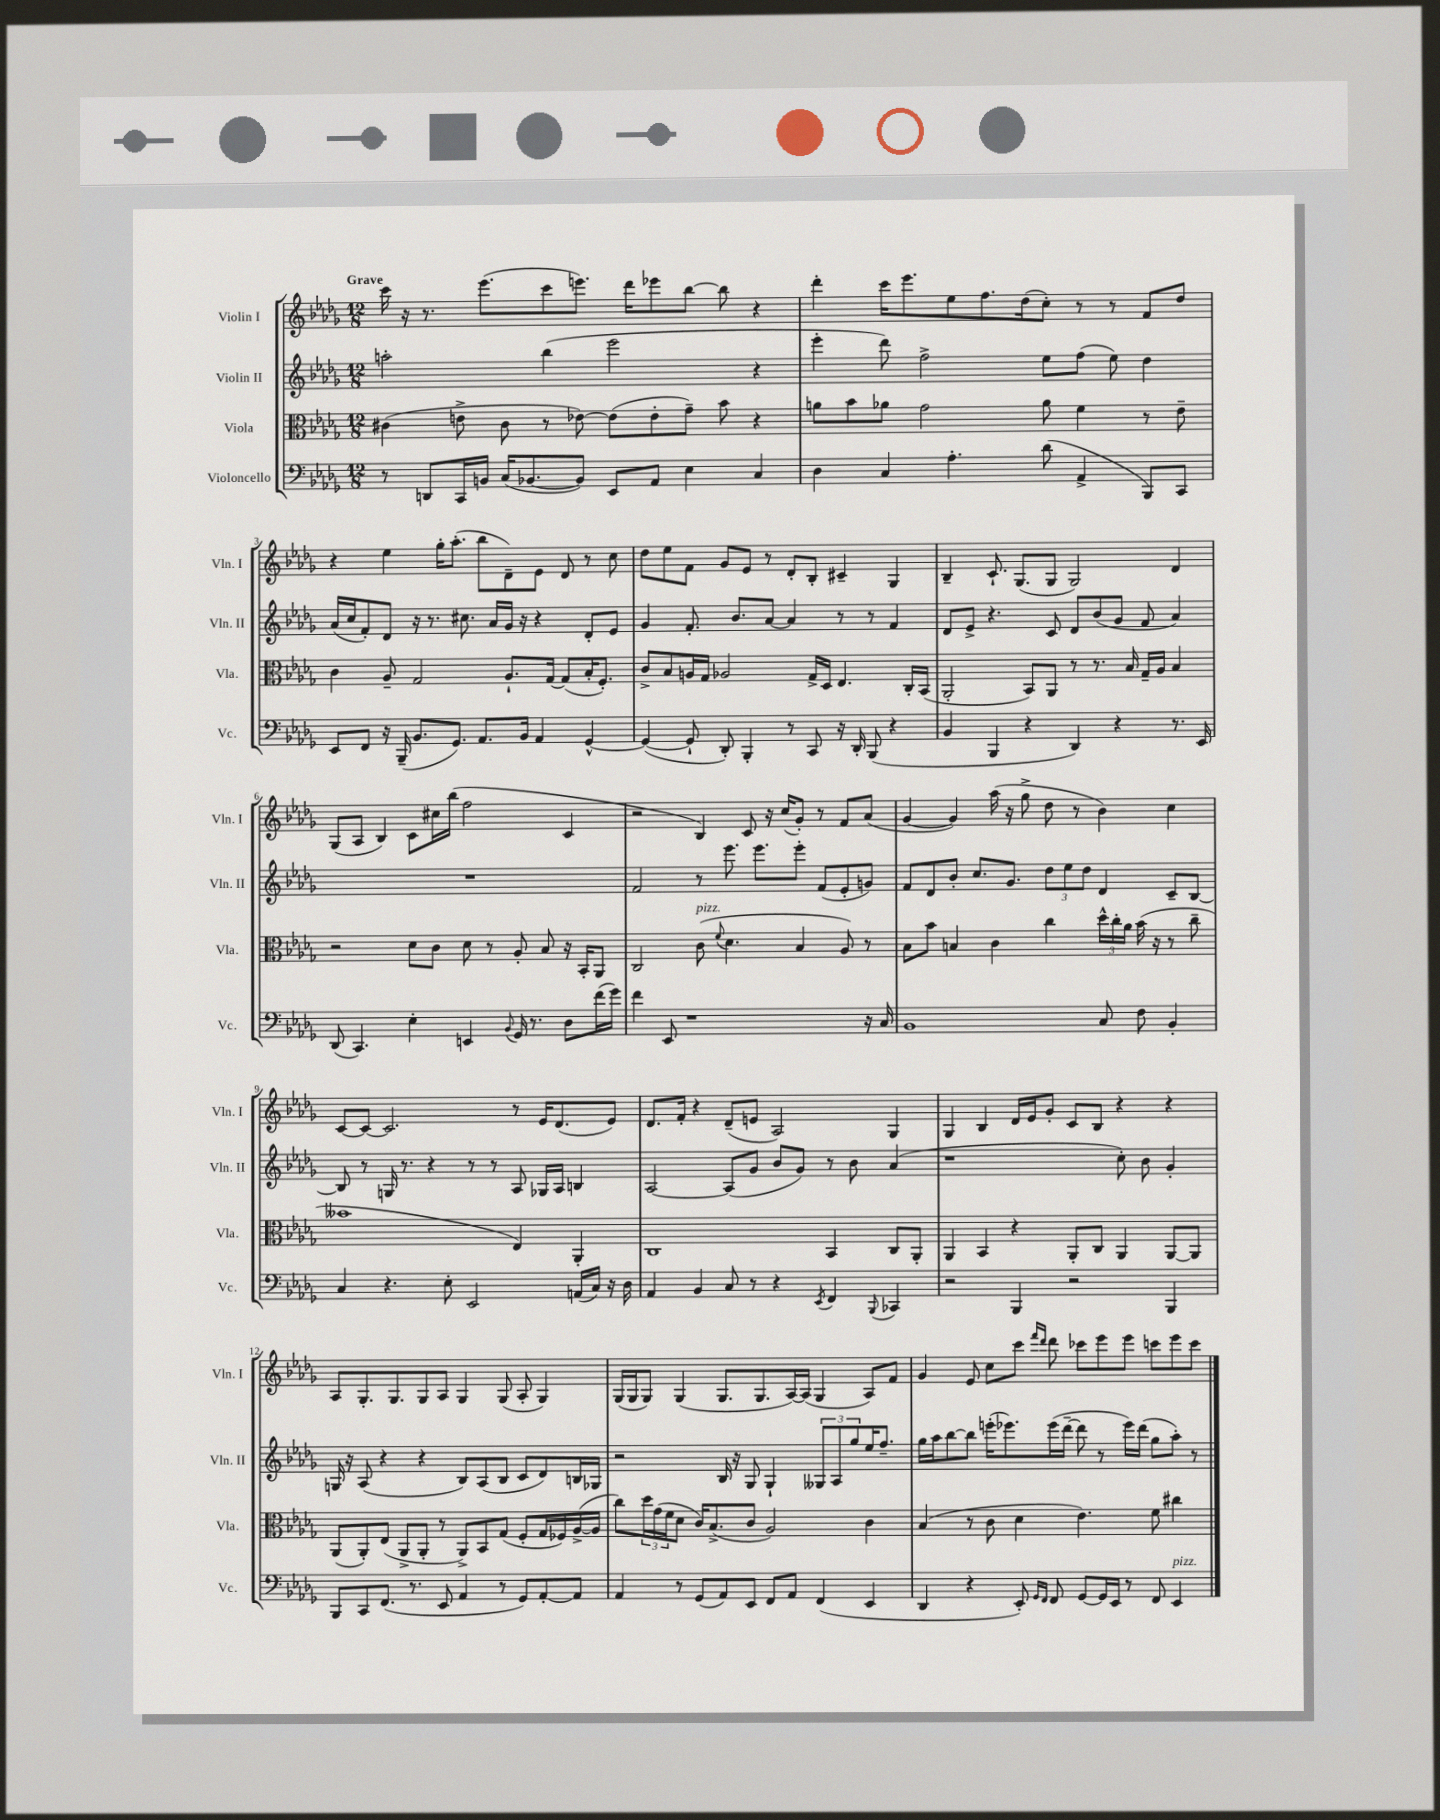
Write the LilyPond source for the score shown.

<<
\new StaffGroup <<
\new Staff = "s0" \with { instrumentName = "Violin I" shortInstrumentName = "Vln. I" } {
    \clef treble \key des \major \numericTimeSignature \time 12/8 \tempo "Grave"
    c'''16 r16 r8. ees'''8.( c'''8 e'''8.) des'''16 ees'''8 bes''8~ bes''8 r4 |
    des'''4-. c'''16 ees'''8. ees''8 f''8. des''16( c''8-.) r8 r8 f'8 des''8 |
    r4 ees''4 ges''16-. aes''8.-.( bes''8 des'8--) ees'8 des'8 r8 c''8 |
    des''8 ees''8 f'8 ges'8 ees'8 r8 des'8-. bes8-. cis'4-- ges4 |
    bes4-- c'8.-! ges8.( ges8 ges2) des'4 |
    ges8( aes8 bes4) c'8 cis''16 bes''16( f''2 c'4 |
    r2 bes4) c'8 r16 c''16( ges'8-.) r8 f'8 aes'8( |
    ges'4~ ges'4) aes''16( r16 ges''8-> des''8 r8 bes'4) c''4 |
    c'8~ c'8~ c'2. r8 ees'16 des'8.( ees'8) |
    des'8. f'16-. r4 des'8--( e'8 aes2) ges4 |
    ges4 bes4 des'16 ees'16 ges'8-. c'8 bes8 r4 r4 |
    aes8 ges8.-. ges8. ges8 aes8 ges4 ges8( aes8-. ges4) |
    ges16( ges16 ges8) ges4( ges8. ges8. aes16~) aes16( ges4 aes8) f'8 |
    ges'4 ees'8 c''8 c'''8 \grace { f'''16 des'''16 } des'''8 ces'''8 ees'''8 ees'''8 c'''8 ees'''8 c'''8 \bar "|." |
}
\new Staff = "s1" \with { instrumentName = "Violin II" shortInstrumentName = "Vln. II" } {
    \clef treble \key des \major \numericTimeSignature \time 12/8
    a''2-. bes''4( ees'''2 r4 |
    ees'''4-. des'''8) f''2-> ees''8 f''8( ees''8) des''4 |
    aes'16( c''16 f'8-.) des'8 r16 r8. cis''8. aes'16 ges'16 r16 r4 des'8-. ees'8 |
    ges'4 f'8.-. bes'8. aes'8~ aes'4 r8 r8 f'4 |
    des'8 ees'8-> r4. c'8 des'8 bes'8( ges'8 f'8 aes'4) |
    R1. |
    f'2 r8 ees'''8. ees'''8. ees'''8-. f'8( ees'8-. g'8) |
    f'8 des'8 bes'8-. c''8. ges'8. \tuplet 3/2 { des''8 ees''8 des''8 } des'4 c'8-- bes8~ |
    bes8 r8 g16 r8. r4 r8 r8 aes8 ges16 aes16 b4 |
    aes2~ aes8( ges'8 bes'8 ges'8) r8 bes'8 aes'4( |
    r1 c''8-.) bes'8 ges'4-. |
    g16 r16 aes8( r4 r4 bes8) aes8( bes8 c'8 des'8) b16 ges16 |
    r2 bes16 r16 ges8 ges4-! \tuplet 3/2 { geses8 aes8 ges''8 } ees''16 f''8.-- |
    ges''16 aes''16 bes''8~ bes''8 e'''16-.( ees'''8.) ees'''16( des'''16~-- des'''8 r8 ees'''16) des'''16( ges''8 aes''8-.) r8 \bar "|." |
}
\new Staff = "s2" \with { instrumentName = "Viola" shortInstrumentName = "Vla." } {
    \clef alto \key des \major \numericTimeSignature \time 12/8
    cis'4( e'8-> cis'8 r8 ees'8~) ees'8( ees'8-. ges'8--) bes'8 r4 |
    a'8 bes'8 aes'8 ges'2 aes'8 f'4 r8 ees'8-- |
    c'4 aes8-- ges2 aes8.-! ges16~ ges8( bes16-. f8.-.) |
    c'8-> bes8 a16 ges16 aes2 ges16-> des16 ees4. c16-. bes,16( |
    aes,2-. bes,8) aes,8 r8 r8. bes16 ges16-- aes16 bes4 |
    r2 des'8 c'8 des'8 r8 aes8-. bes8 r16 bes,16-. aes,8 |
    c2 c'8^\markup { \italic "pizz." }( \appoggiatura { f'8 } des'4. bes4 aes8) r8 |
    bes8 bes'8 b4 c'4 c''4 \tuplet 3/2 { des''16-^ c''16-. aes'16 } bes'16( r16 r8 c''8-- |
    beses'1 ees4) aes,4-. |
    c1 bes,4 c8 aes,8-. |
    aes,4 bes,4 r4 aes,8-. c8 aes,4 aes,8~ aes,8 |
    aes,8( aes,8-.) ees8( aes,8-> aes,8-. r8 aes,8->) bes,8 ges8( f8-. ges16 fes16) aes16~->( aes16 |
    c''8) \tuplet 3/2 { des''16 ges'16( f'16 } des'8 c'16) bes8.->( c'8 aes2) c'4 |
    bes4( r8 c'8 des'4 ees'4.) f'8 cis''4 \bar "|." |
}
\new Staff = "s3" \with { instrumentName = "Violoncello" shortInstrumentName = "Vc." } {
    \clef bass \key des \major \numericTimeSignature \time 12/8
    r8 d,8 c,16 b,16 c16( bes,8.~ bes,8) ees,8 aes,8 ees4 c4 |
    des4 c4 aes4.-. des'8( aes,4-> bes,,8) c,8 |
    ees,8 f,8 r16 bes,,16--( bes,8. ges,8.) aes,8. bes,16 aes,4 ges,4~-^ |
    ges,4~( ges,8-! des,8-.) bes,,4-. r8 c,8 r16 des,16-. bes,,8( r4 |
    bes,4 bes,,4 r4 des,4) r4 r8. ees,16 |
    des,8( c,4.) ees4-. e,4 \appoggiatura { bes,8 } ges,16 r8. des8 f'16( ges'16) |
    f'4 ees,8 r1 r16 c16 |
    bes,1 c8 f8 bes,4-. |
    c4 r4. ees8-. ees,2 a,16( c16) r16 des16 |
    aes,4 bes,4 c8 r8 r4 \acciaccatura { ees,8 } f,4 \appoggiatura { bes,,8 } ces,4 |
    r2 bes,,4 r2 bes,,4 |
    bes,,8 c,8 f,8.( r8. ees,8 aes,4 r8 ges,8) aes,8~-. aes,8 |
    aes,4 r8 ges,8( aes,8) ees,8 f,8 aes,8 f,4( ees,4 |
    des,4 r4 ees,8-.) \grace { ges,16 f,16 } f,8 ges,8~ ges,16 ees,16 r8 f,8 ees,4^\markup { \italic "pizz." } \bar "|." |
}
>>
>>
